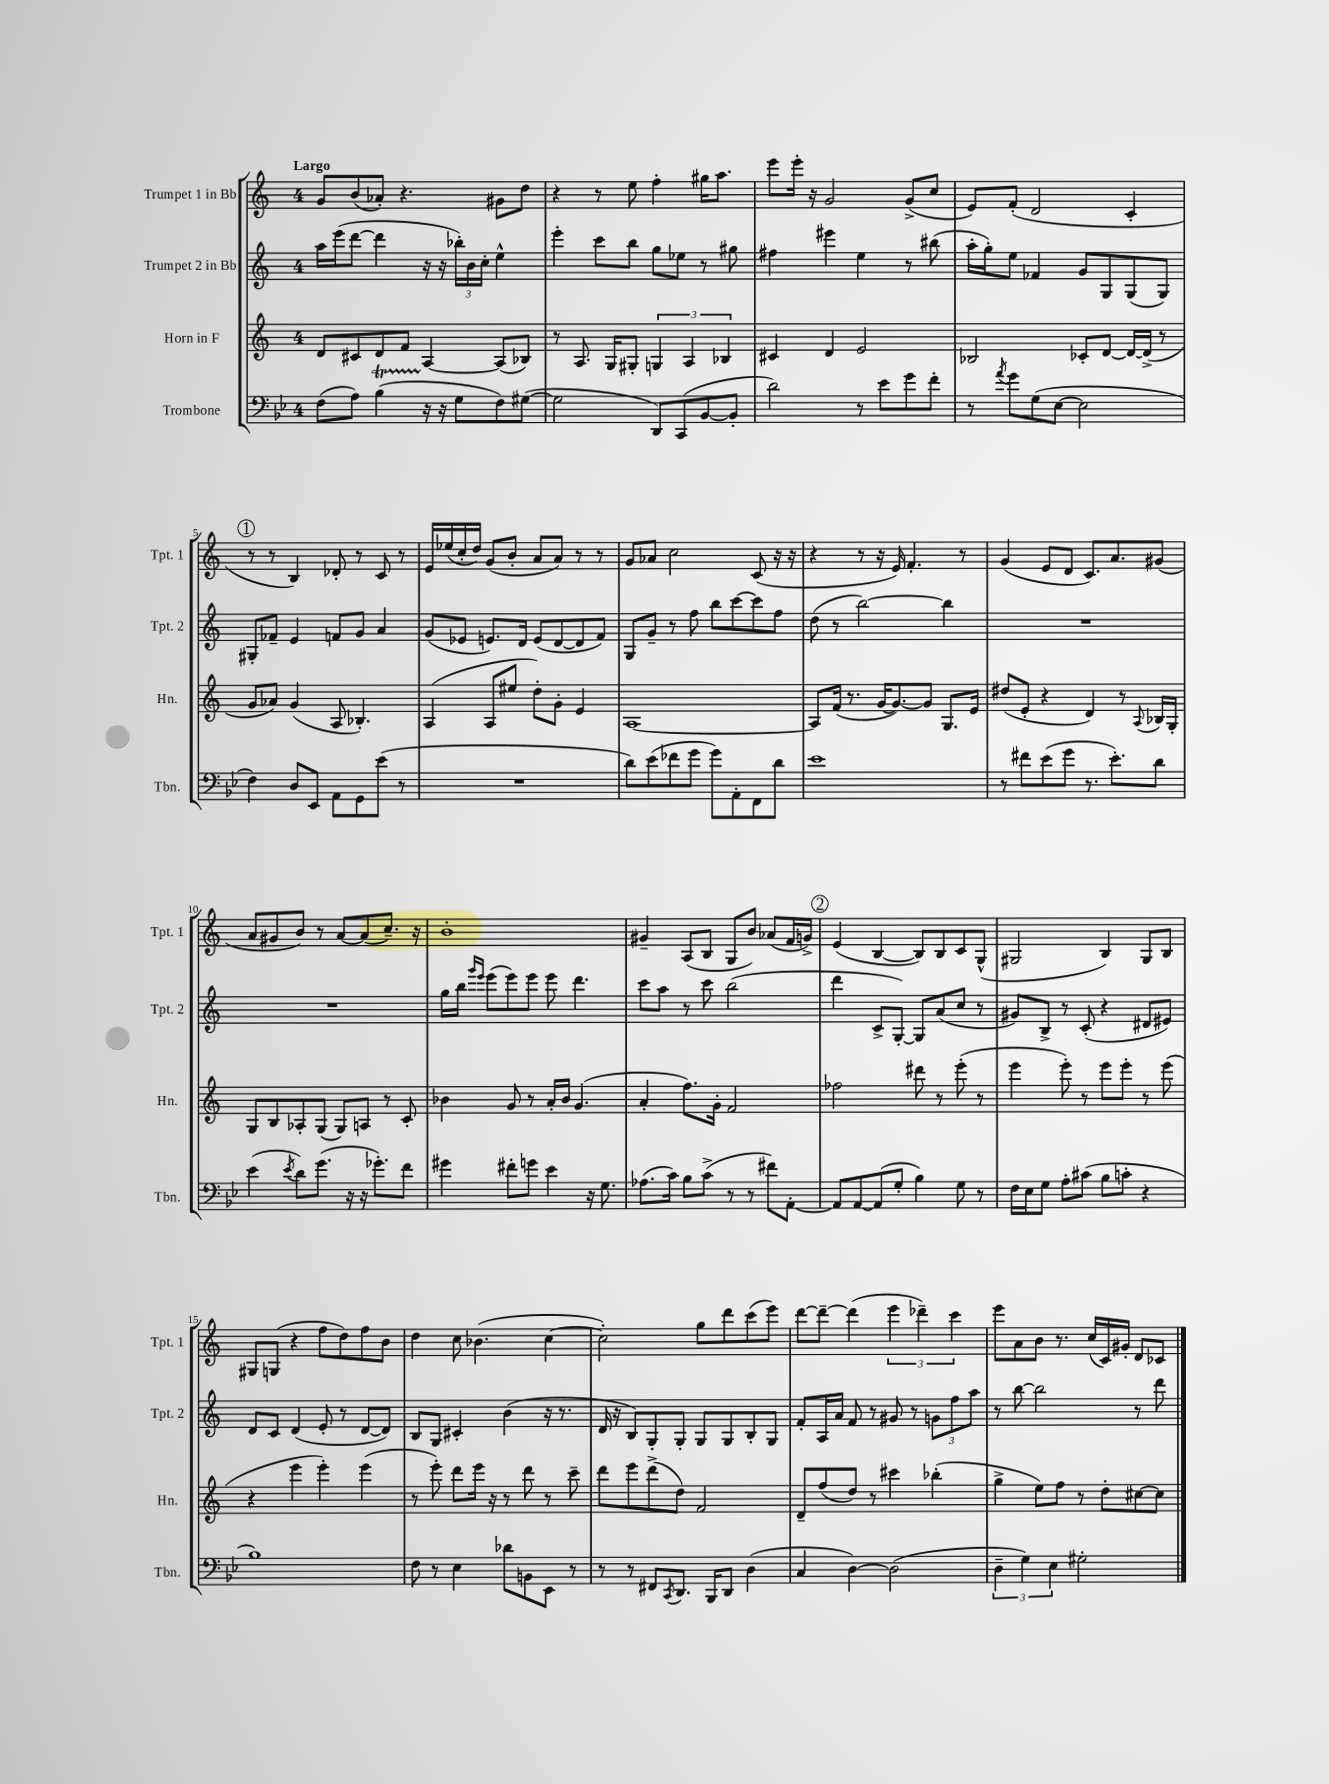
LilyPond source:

<<
\new StaffGroup <<
\new Staff = "s0" \with { instrumentName = "Trumpet 1 in Bb" shortInstrumentName = "Tpt. 1" } {
    \clef treble \key c \major \once \override Staff.TimeSignature.style = #'single-digit \time 4/4 \tempo "Largo"
    g'8 b'8( aes'8-.) r4. gis'8 d''8 |
    r4 r8 e''8 f''4-. gis''16 a''8. |
    e'''8 e'''16-. r16 g'2 g'8->( c''8 |
    e'8) f'8-.( d'2 c'4-. |
    \mark \markup { \circle "1" } r8 r8 b4) des'8-. r8 c'8 r8 |
    e'16 ees''16( c''16-. d''16) g'8( b'8-. a'8 a'8) r8 r8 |
    g'8 aes'8 c''2 c'8( r16 r16 |
    r4 r8 r16 e'16) f'4.-. r8 |
    g'4( e'8 d'8 c'8.) a'8. gis'8( |
    a'8 gis'8 b'8) r8 a'8~ a'8( c''8.--) r16 |
    b'1-. |
    gis'4-- a8( b8 g8 b'8) aes'8( f'16 g'16->) |
    \mark \markup { \circle "2" } e'4( b4~ b8) b8 c'8 g8-^( |
    gis2 b4) gis8 b8 |
    gis8 g8( r4 f''8 d''8) f''8 b'8 |
    d''4 c''8 bes'4.( c''4~ |
    c''2-.) g''8 d'''8 c'''8( e'''8) |
    d'''8~ d'''8~-- d'''4( \tuplet 3/2 { e'''4 des'''4--) c'''4 } |
    e'''8 a'8 b'8 r8. c''16( c'16) gis'16-. d'8 ces'8 \bar "|." |
}
\new Staff = "s1" \with { instrumentName = "Trumpet 2 in Bb" shortInstrumentName = "Tpt. 2" } {
    \clef treble \key c \major \once \override Staff.TimeSignature.style = #'single-digit \time 4/4
    a''16 e'''16( d'''8~ d'''4 r16 r16 \tuplet 3/2 { bes''16-.) b'16 c''16-. } e''4-^ |
    e'''4-. c'''8 b''8 g''8 ees''8 r8 gis''8 |
    fis''4 eis'''4 e''4 r8 bis''8( |
    a''16-. g''16-.) e''8 fes'4 g'8 g8 g8( g8) |
    \mark \markup { \circle "1" } gis8-. fes'8-- e'4 f'8 g'8 a'4 |
    g'8( ees'8 e'8.) d'16 e'8( d'8~ d'8 f'8) |
    g8 g'8-- r8 f''8 b''8 c'''8~ c'''8 f''8 |
    d''8( r8 b''2~) b''4 |
    R1 |
    R1 |
    g''16 b''16 \grace { g'''16 e'''16 } e'''8( e'''8) e'''8 e'''8 d'''4. |
    c'''8 a''8 r8 c'''8 b''2( |
    \mark \markup { \circle "2" } d'''4 c'8-> g8~-.) g8 a'8( c''8 r8 |
    gis'8) b8-> r8 c'8-.( r4 dis'8 eis'8) |
    d'8 c'8 d'4( e'8-. r8 d'8~ d'8) |
    b8 g8 cis'4-. b'4( r16 r8. |
    d'16 r16 b8) g8-. g8-. g8 g8 b8-. g8 |
    f'8-. a16 a'16 f'8 r8 gis'8 r8 \tuplet 3/2 { g'8 f''8 a''8 } |
    r8 b''8~ b''2 r8 d'''8 \bar "|." |
}
\new Staff = "s2" \with { instrumentName = "Horn in F" shortInstrumentName = "Hn." } {
    \clef treble \key c \major \once \override Staff.TimeSignature.style = #'single-digit \time 4/4
    d'8 cis'8 d'8 f'8 a4~ a8( bes8) |
    r8 a8. g16 gis8-. \tuplet 3/2 { g4 a4 bes4 } |
    cis'4 d'4 e'2 |
    bes2 ces'8-. d'8~ d'16~ d'16->( r8 |
    \mark \markup { \circle "1" } g'8 aes'8) g'4( a8 bes4.-.) |
    a4( a8 eis''8 d''8-.) g'8-. e'4 |
    a1~ |
    a8 f'16( r8. g'16~ g'8.~) g'8 g8. e'16 |
    dis''8( e'8-. r4 d'4) r8 \appoggiatura { a8 } bes16 g16-. |
    g8 b8 aes8-. g8( g8) a8 r8 c'8-. |
    bes'4 g'8 r8 a'16-. bes'16 g'4.( |
    a'4-. f''8.) g'16-. f'2 |
    \mark \markup { \circle "2" } fes''2 dis'''8 r8 e'''8-.( r8 |
    e'''4 e'''8-.) r8 e'''8 e'''8-. r8 e'''8( |
    r4 e'''4 e'''4-.) e'''4( |
    r8 e'''8-.) d'''8 e'''16 r16 r8 d'''8 r8 c'''8-- |
    d'''8 e'''8 d'''8->( d''8) f'2 |
    d'8-- f''8( d''8) r8 cis'''4 bes''4-.( |
    g''4-> e''8) f''8 r8 d''8-. cis''8~ cis''8 \bar "|." |
}
\new Staff = "s3" \with { instrumentName = "Trombone" shortInstrumentName = "Tbn." } {
    \clef bass \key bes \major \once \override Staff.TimeSignature.style = #'single-digit \time 4/4
    f8( a8) bes4\startTrillSpan( r16\stopTrillSpan r16 g8 f8) gis8~( |
    gis2 d,8) c,8( bes,8~ bes,8-. |
    d'2) r8 ees'8 g'8 f'8-. |
    r8 \acciaccatura { a'8 } g'8 g8( ees8~ ees2 |
    \mark \markup { \circle "1" } f4) d8 ees,8 a,8 g,8 ees'8( r8 |
    R1 |
    d'8) ees'8( fes'8 g'8 g'8) a,8-. f,8 d'8 |
    ees'1 |
    r8 fis'8 ees'8( g'8 r8. ees'8.-.) d'8 |
    ees'4( \acciaccatura { ees'8 } d'8) g'8.( r16 r16 ges'8.-.) f'8 |
    gis'4 fis'8-. g'8 ees'4 r16 g8. |
    aes8.( c'16) bes8 c'8->( r8 r8 fis'8) a,8~-. |
    \mark \markup { \circle "2" } a,8 a,8~ a,8( g8-. bes4) g8 r8 |
    f16 ees16 g8 a8-. cis'8( bes8 c'8-. r4 |
    bes1) |
    f8 r8 ees4 des'8 b,8 ees,8 r8 |
    r8 r8 fis,8 \acciaccatura { c,8 } d,8. bes,,16 d,8 d4( |
    c4 d4~) d2( |
    \tuplet 3/2 { d4-- g4) ees4 } gis2-. \bar "|." |
}
>>
>>
